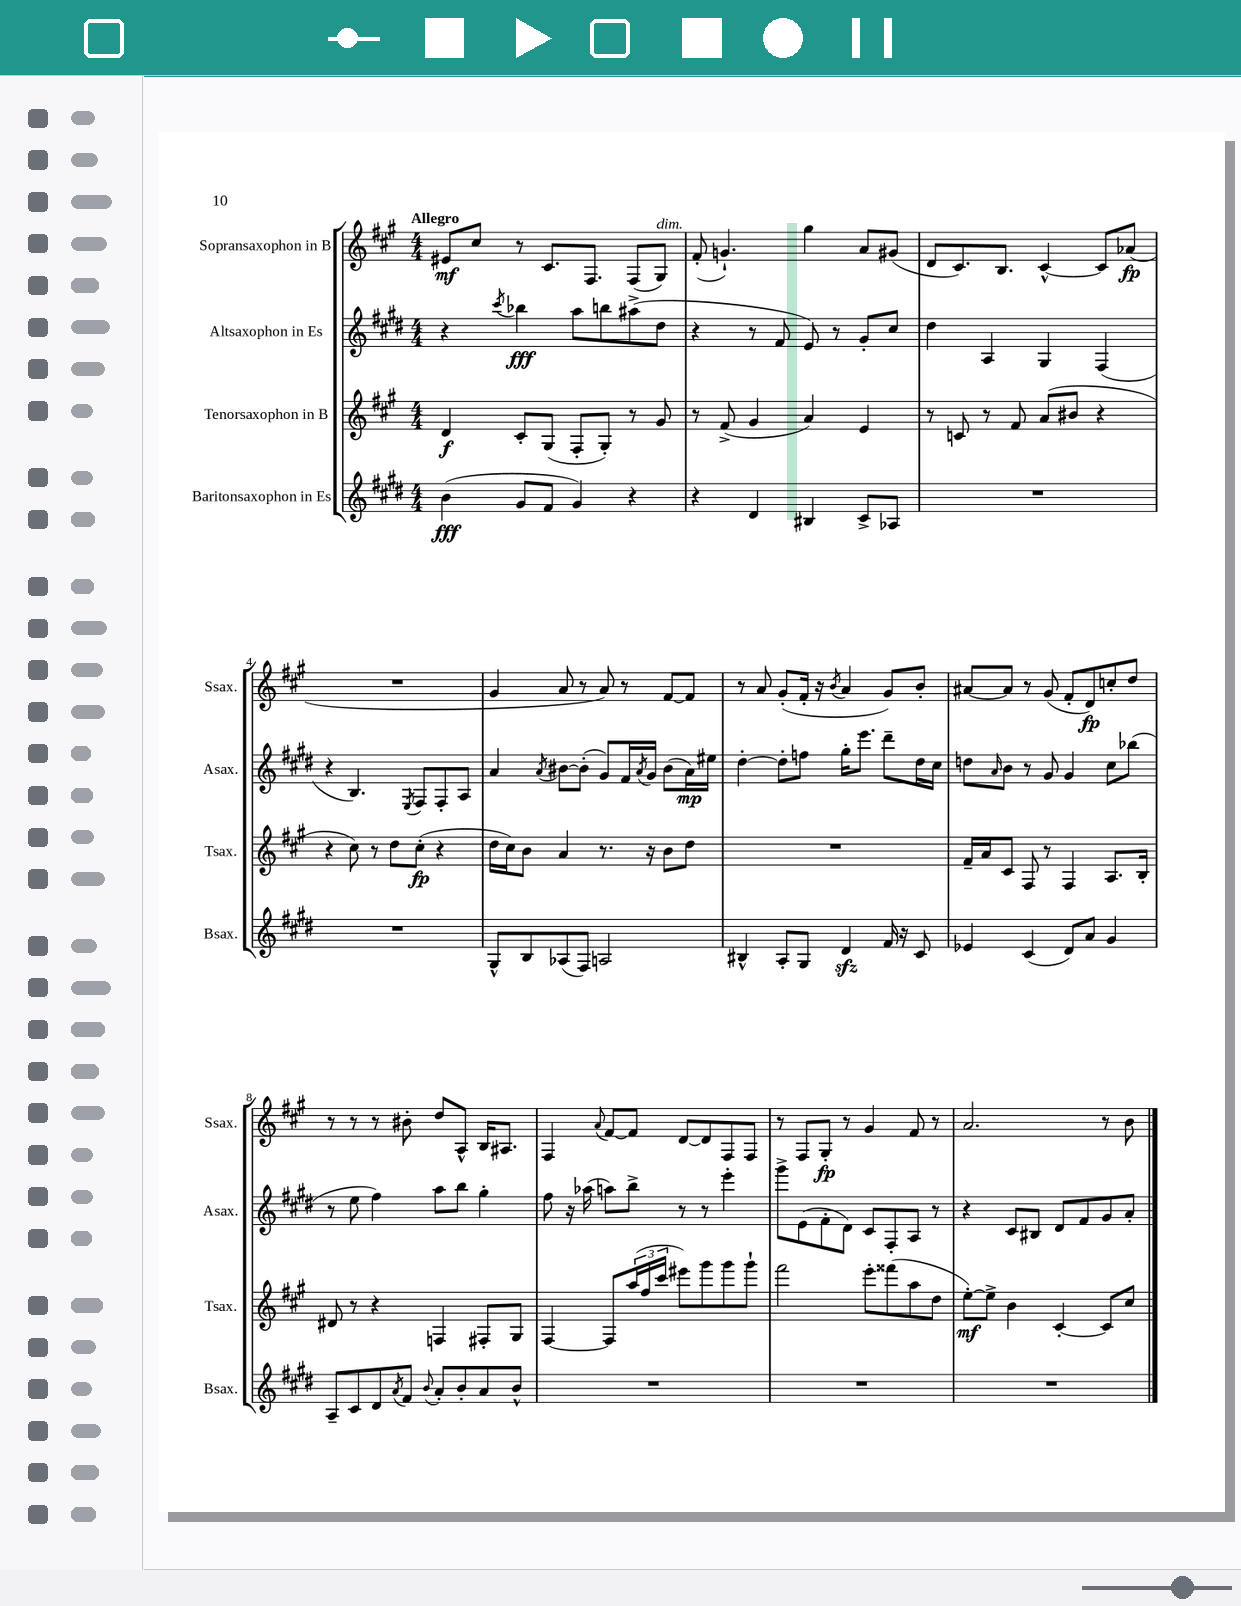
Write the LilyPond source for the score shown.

<<
\new StaffGroup <<
\new Staff = "s0" \with { instrumentName = "Sopransaxophon in B" shortInstrumentName = "Ssax." } {
    \clef treble \key a \major \numericTimeSignature \time 4/4 \tempo "Allegro"
    eis'8\mf cis''8 r8 cis'8. fis8. fis8( gis8^\markup { \italic "dim." }) |
    fis'8-.( g'4.-!) gis''4 a'8 gis'8( |
    d'8 cis'8.) b8. cis'4~-^ cis'8 aes'8\fp( |
    R1 |
    gis'4 a'8 r8 a'8) r8 fis'8~ fis'8 |
    r8 a'8 gis'8-.( fis'16-. r16 \acciaccatura { b'8 } a'4 gis'8) b'8-. |
    ais'8~ ais'8 r8 gis'8( fis'8-. d'8\fp) c''8-. d''8 |
    r8 r8 r8 bis'8-. d''8 a8-^ b16 ais8. |
    fis4 \appoggiatura { a'8 } fis'8~ fis'8 d'8~ d'8 fis8 fis8 |
    r8 fis8 gis8-.\fp r8 gis'4 fis'8 r8 |
    a'2. r8 b'8 \bar "|." |
}
\new Staff = "s1" \with { instrumentName = "Altsaxophon in Es" shortInstrumentName = "Asax." } {
    \clef treble \key e \major \numericTimeSignature \time 4/4
    r4 \acciaccatura { cis'''8 } bes''4\fff a''8 b''8 ais''8->( dis''8 |
    r4 r8 fis'8 e'8) r8 gis'8-. cis''8 |
    dis''4 a4 gis4 fis4( |
    r4 b4.) \acciaccatura { e8 } fis8 fis8-. a8 |
    a'4 \acciaccatura { a'8 } bis'8~ bis'8-.( gis'8) fis'16 \acciaccatura { a'8 } gis'16 bis'8( a'16\mp) eis''16 |
    dis''4~-. dis''8-. f''8 gis''16-. e'''8. dis'''8-- dis''16 cis''16 |
    d''8 \grace { a'16 } b'8 r8 gis'8 gis'4 cis''8 bes''8( |
    r8 e''8 fis''4) a''8 b''8 gis''4-. |
    fis''8 r16 aes''16( a''8) b''8-> r8 r8 e'''4-. |
    gis'''8-> e'8( fis'8-. dis'8) cis'8 fis8-. a8 r8 |
    r4 cis'8 bis8 dis'8 fis'8 gis'8 a'8-. \bar "|." |
}
\new Staff = "s2" \with { instrumentName = "Tenorsaxophon in B" shortInstrumentName = "Tsax." } {
    \clef treble \key a \major \numericTimeSignature \time 4/4
    d'4\f cis'8-. gis8( fis8-. gis8-.) r8 gis'8 |
    r8 fis'8->( gis'4 a'4) e'4 |
    r8 c'8 r8 fis'8 a'8( bis'8 r4 |
    r4 cis''8) r8 d''8 cis''8-.\fp( r4 |
    d''16 cis''16) b'8 a'4 r8. r16 b'8 d''8 |
    R1 |
    fis'16-- a'16 cis'8 fis8 r8 fis4 a8. b16-. |
    dis'8 r8 r4 f4 fis8-. gis8 |
    fis4~ fis8 \tuplet 3/2 { a''16( fis''16 cis'''16 } eis'''8) gis'''8 gis'''8 gis'''8-! |
    fis'''2 e'''8-. fisis'''8( a''8 d''8 |
    e''8~-.\mf) e''8-> b'4 cis'4~-. cis'8 cis''8 \bar "|." |
}
\new Staff = "s3" \with { instrumentName = "Baritonsaxophon in Es" shortInstrumentName = "Bsax." } {
    \clef treble \key e \major \numericTimeSignature \time 4/4
    b'4\fff( gis'8 fis'8 gis'4) r4 |
    r4 dis'4 bis4 cis'8-> aes8 |
    R1 |
    R1 |
    gis8-^ b8 aes8( fis8) a2 |
    bis4-^ a8-. gis8 dis'4\sfz fis'16 r16 cis'8 |
    ees'4 cis'4( dis'8) a'8 gis'4 |
    a8-- cis'8 dis'8 \acciaccatura { a'8 } fis'8 \appoggiatura { b'8 } a'8-. b'8-. a'8 b'8-^ |
    R1 |
    R1 |
    R1 \bar "|." |
}
>>
>>
